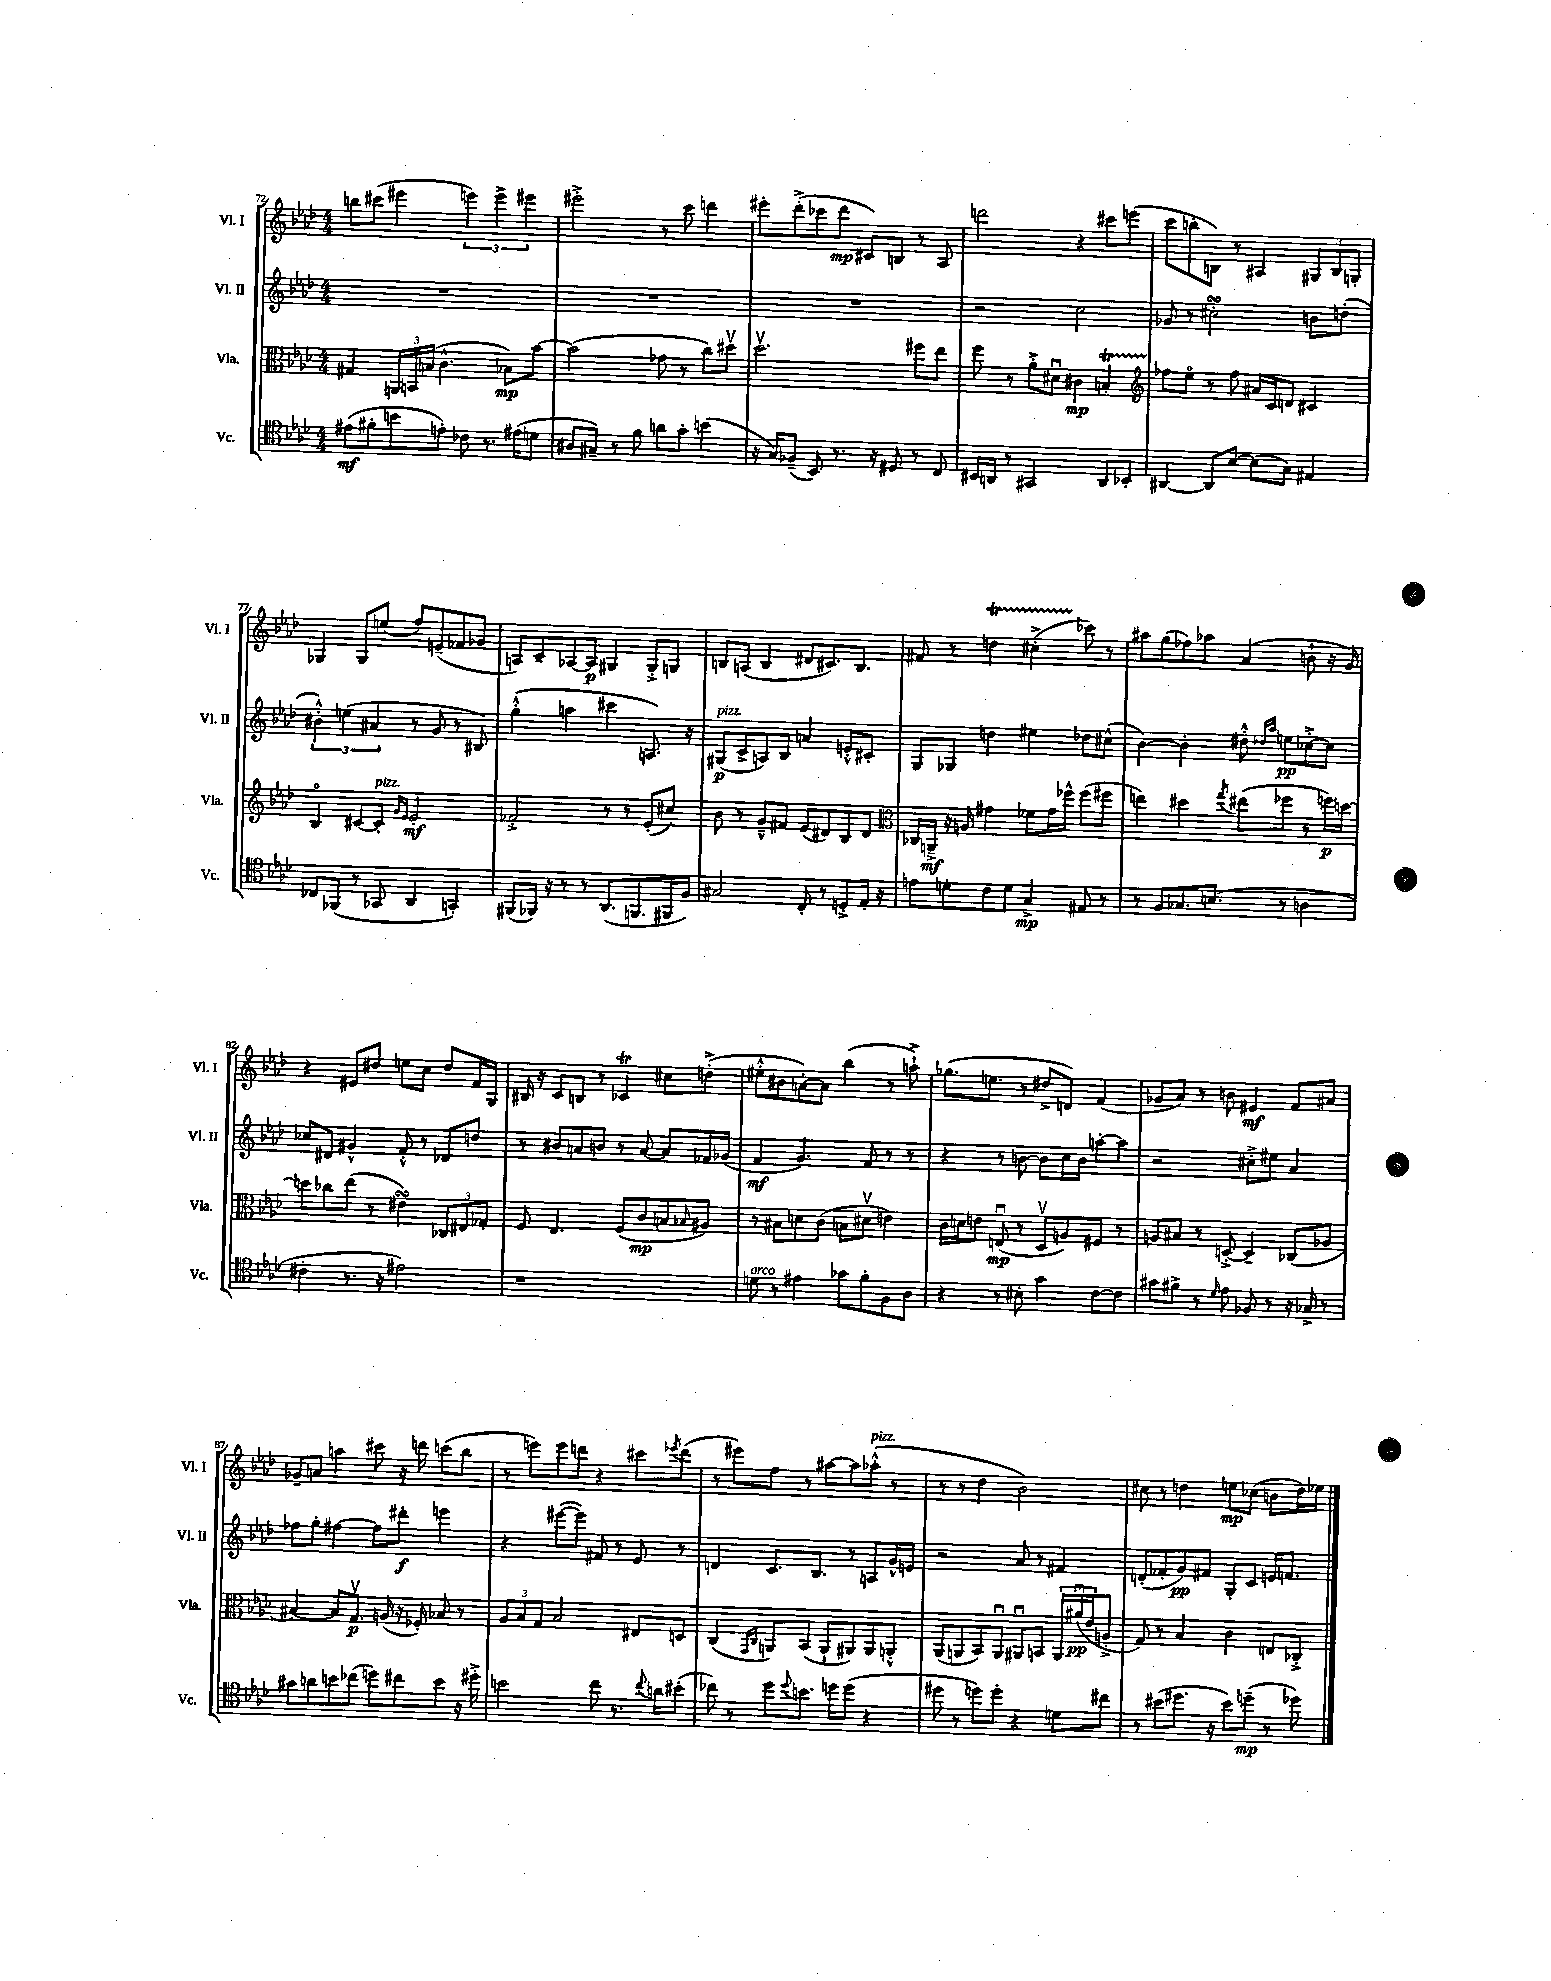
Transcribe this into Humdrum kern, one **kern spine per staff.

**kern	**dynam	**kern	**dynam	**kern	**dynam	**kern	**dynam
*part4	*part4	*part3	*part3	*part2	*part2	*part1	*part1
*staff4	*staff4	*staff3	*staff3	*staff2	*staff2	*staff1	*staff1
*I"Vc.	*	*I"Vla.	*	*I"Vl. II	*	*I"Vl. I	*
*I'Vc.	*	*I'Vla.	*	*I'Vl. II	*	*I'Vl. I	*
*clefC4	*	*clefC3	*	*clefG2	*	*clefG2	*
*k[b-e-a-d-]	*	*k[b-e-a-d-]	*	*k[b-e-a-d-]	*	*k[b-e-a-d-]	*
*M4/4	*	*M4/4	*	*M4/4	*	*M4/4	*
=72	=72	=72	=72	=72	=72	=72	=72
(8e#X\L	mf	4G#X/	.	1r	.	8bbn\L	.
8f#X'\	.	.	.	.	.	(8ccc#X\J	.
8bn\	.	24AAn/LL	.	.	.	4eee#X\	.
.	.	24BBn/	.	.	.	.	.
.	.	(24Bn/JJ	.	.	.	.	.
8en'\J)	.	4.c^^\	.	.	.	.	.
8c-X\	.	.	.	.	.	6eeen\)	.
8.r	.	.	.	.	.	.	.
.	.	.	.	.	.	6eee^\	.
.	.	8B-X\L)	mp	.	.	.	.
(16e#X\KL	.	.	.	.	.	.	.
.	.	.	.	.	.	6eee#X\	.
8dn\J	.	[8b-\J	.	.	.	.	.
=73	=73	=73	=73	=73	=73	=73	=73
8A#X/L	.	(2b-\]	.	1r	.	2eee#X'^\	.
8G#X~/J)	.	.	.	.	.	.	.
8r	.	.	.	.	.	.	.
8f\	.	.	.	.	.	.	.
8an\L	.	8g-X\	.	.	.	8r	.
8g'\J	.	8r	.	.	.	8ccc\	.
(4bn\	.	8cc\L)	.	.	.	4dddn\	.
.	.	8dd#Xv\J	.	.	.	.	.
=74	=74	=74	=74	=74	=74	=74	=74
16r	.	2.dd-v\	.	1r	.	8eee#X'\L	.
16G/KL)	.	.	.	.	.	.	.
(8F-X~/J	.	.	.	.	.	(8ddd-'^\	.
8BB-/)	.	.	.	.	.	8ccc-X\	.
8.r	.	.	.	.	.	8ddd-\J	mp
.	.	.	.	.	.	8c#X/L)	.
16r	.	.	.	.	.	.	.
8D#X/	.	.	.	.	.	8Bn/J	.
8r	.	8ff#X\L	.	.	.	8r	.
8C/	.	8ee-\J	.	.	.	8A-/	.
=75	=75	=75	=75	=75	=75	=75	=75
16BB#X/LL	.	8ff\	.	2r	.	2dddn\	.
16AAn/JJ	.	.	.	.	.	.	.
8r	.	8r	.	.	.	.	.
2GG#X/	.	8a-'^\L	.	.	.	.	.
.	.	8d#Xu\J	.	.	.	.	.
.	.	4c#X\	mp	2cc\	.	4r	.
8AA/L	.	4Bnt'/	.	.	.	8ccc#X\L	.
8BB-X'/J	.	.	.	.	.	(8eeen\J	.
=76	=76	=76	=76	=76	=76	=76	=76
*	*	*clefG2	*	*	*	*	*
[4AA#X/	.	8ff-X\L	.	8g-X/	.	8ccc\L	.
.	.	8ee-\J	.	8r	.	8bbn'\	.
8AA#/L]	.	8r	.	2cc#XsSsS'\	.	8Bn\J)	.
[8B-/J	.	8ff-\	.	.	.	8r	.
(8B-\L]	.	16a#X/LL	.	.	.	4A#X/	.
.	.	16c/J	.	.	.	.	.
8G\J)	.	8dn/J	.	.	.	.	.
4E#X/	.	4c#X/	.	8bn\L	.	12G#X/L	.
.	.	.	.	.	.	12B/	.
.	.	.	.	(8ddn'\J	.	.	.
.	.	.	.	.	.	12Gn'/J	.
!!LO:LB:g=z
=77	=77	=77	=77	=77	=77	=77	=77
8C-X/L	.	4B-/	.	6b#X'^^\)	.	4G-X/	.
(8FF-X/J	.	.	.	.	.	.	.
.	.	.	.	(6een\	.	.	.
8r	.	[8c#X/L	.	.	.	8G-/L	.
.	.	.	.	6a#X/	.	.	.
!	!	!LO:TX:a:i:t=pizz.	!	!	!	!	!
8GG-X/	.	8c#'/J]	.	.	.	(8een/J	.
.	.	16qqg/LL	.	.	.	.	.
.	.	16qqe-/JJ	.	.	.	.	.
4AA-/	.	2e-'/	mf	8r	.	8ff/L)	.
.	.	.	.	8g/	.	(8en~/	.
4GGn'/)	.	.	.	8r	.	8f-X/	.
.	.	.	.	8B#X/)	.	8g-X/J	.
=78	=78	=78	=78	=78	=78	=78	=78
(8FF#X/L	.	2f-X'^/	.	(4gg'^^\	.	8An/L)	.
16FF-X/Jk)	.	.	.	.	.	8c~/	.
16r	.	.	.	.	.	.	.
8r	.	.	.	4aan\	.	[8A-X/	.
8r	.	.	.	.	.	8A-/J]	p
(8.AA-/L	.	8r	.	4ccc#X\	.	4G#X/	.
.	.	8r	.	.	.	.	.
8.FFn/	.	.	.	.	.	.	.
.	.	(8e-'/L	.	8.An/)	.	8G#'^/L	.
16FF#X/L	.	8cc#X/J)	.	.	.	8Gn/J	.
16F/JJ)	.	.	.	16r	.	.	.
=79	=79	=79	=79	=79	=79	=79	=79
!	!	!	!	!LO:TX:a:i:t=pizz.	!	!	!
2G#X/	.	8b-\	.	(8G#X/L	p	8Bn/L	.
.	.	8r	.	8c^/	.	(8An/J	.
.	.	8g~^^/L	.	8An/)	.	4B/	.
.	.	8f#X/J	.	8B-/J	.	.	.
8C'/	.	(8e-/L	.	4an/	.	8d#X/L	.
8r	.	8d#X/)	.	.	.	8.c#X/)	.
8Dn'^/L	.	8B-/	.	8en'^^/L	.	.	.
.	.	.	.	.	.	8.B/J	.
16E-'/Jk	.	8d#/J	.	8c#X'/J	.	.	.
16r	.	.	.	.	.	.	.
=80	=80	=80	=80	=80	=80	=80	=80
*	*	*clefC3	*	*	*	*	*
8en\L	.	16C-X/LL	.	8G/L	.	8f#X/	.
.	.	16AAn~^/JJ	mf	.	.	.	.
8dn'\	.	16r	.	8G-X/J	.	8r	.
.	.	16An/	.	.	.	.	.
8c\	.	4g#X\	.	4ddn\	.	4ddnt\	.
8d\J	.	.	.	.	.	.	.
4G^/	mp	8f-X\L	.	4ee#X\	.	(4cc#XTTT'^\	.
.	.	16g#\L	.	.	.	.	.
.	.	16ff-X^^\JJ	.	.	.	.	.
8E#X/	.	(8ff-\L	.	8dd-X\L	.	8ccc-X\)	.
8r	.	8ff#X\J	.	(8cc#X^^\J	.	8r	.
=81	=81	=81	=81	=81	=81	=81	=81
8r	.	4een\)	.	[4b-\)	.	8aa#X\L	.
8F/L	.	.	.	.	.	(8gg\	.
8.G-X/	.	4dd#X\	.	4b-'\]	.	8ff-X\)	.
.	.	.	.	.	.	8aa-X\J	.
(8.Bn/J	.	.	.	.	.	.	.
.	.	8qgg/	.	.	.	.	.
.	.	(8ee#X\L	.	8dd#X'^^\	.	(4a-/	.
.	.	.	.	16qqdd-X/LL	.	.	.
.	.	.	.	16qqaa-/JJ	.	.	.
8r	.	8ff-X\J	.	8een\L	pp	.	.
4An\	.	8r	.	[8cc-X'^\	.	8bn`\	.
.	.	16ffn\LL)	p	8cc-\J]	.	16r	.
.	.	[16ddn\JJ	.	.	.	16g/)	.
!!LO:LB:g=z
=82	=82	=82	=82	=82	=82	=82	=82
4c#X'\	.	8ddn\L]	.	8cc-X/L	.	4r	.
.	.	8cc-X\	.	8d#X/J	.	.	.
8.r	.	(8ee-\J	.	4g#X^^/	.	8e#X/L	.
.	.	8r	.	.	.	8dd#X/J	.
16r	.	.	.	.	.	.	.
2e#X\)	.	4e#XsSsS\)	.	8f'^^/	.	8een\L	.
.	.	.	.	8r	.	8cc\J	.
.	.	12C-X/L	.	8d-X/L	.	8dd#/L	.
.	.	12E#X/	.	.	.	.	.
.	.	.	.	8ddn/J	.	16f/L	.
.	.	12G-X'/J	.	.	.	.	.
.	.	.	.	.	.	16G/JJ	.
=83	=83	=83	=83	=83	=83	=83	=83
1r	.	8F/	.	8r	.	16B#X/	.
.	.	.	.	.	.	16r	.
.	.	4.E-/	.	8b#X/L	.	8c/L	.
.	.	.	.	8an/	.	8Bn/J	.
.	.	.	.	8bn/J	.	8r	.
.	.	(8F/L	.	8r	.	4c-XT/	.
.	.	8c/	mp	[8a/	.	.	.
.	.	8Bn/	.	8a/L]	.	8cc#X\L	.
.	.	16qqB-X/	.	.	.	.	.
.	.	8A#X/J)	.	16f-X/L	.	(8ddn'^\J	.
.	.	.	.	(16g-X/JJ	.	.	.
=84	=84	=84	=84	=84	=84	=84	=84
!LO:TX:a:i:t=arco	!	!	!	!	!	!	!
8dn\	.	8r	.	4f/	mf	8ee#X'^^\L	.
8r	.	8B#X\L	.	.	.	8b#X\	.
4e#X\	.	8dn\	.	4.g/)	.	[8an'\)	.
.	.	(8c\J	.	.	.	8a\J]	.
8g-X\L	.	8Bn\L	.	.	.	(4bb-\	.
8f'\	.	8d#Xv\J	.	8f/	.	.	.
8F\	.	4en\)	.	8r	.	8r	.
8A-\J	.	.	.	8r	.	8aan`^\)	.
=85	=85	=85	=85	=85	=85	=85	=85
4r	.	16c\LL	.	4r	.	(8.gg-X\L	.
.	.	16dn\J	.	.	.	.	.
.	.	8en\J	.	.	.	.	.
.	.	.	.	.	.	8.een\J	.
8r	.	(8Enu/	mp	8r	.	.	.
8B#X'\	.	8r	.	[8bn\	.	8r	.
4g\	.	8D-v/L	.	8b\L]	.	8dd#X^/L	.
.	.	8An/)	.	16cc\L	.	8dn/J)	.
.	.	.	.	16b\JJ	.	.	.
[8c\L	.	8F#X/J	.	[8aan'\L	.	(4f/	.
8c\J]	.	8r	.	8aa\J]	.	.	.
=86	=86	=86	=86	=86	=86	=86	=86
8g#X\L	.	8An/L	.	2r	.	8g-X/L	.
8f#X^\J	.	8B#X/J	.	.	.	8a-/J)	.
8r	.	8r	.	.	.	8r	.
16qqd-/	.	.	.	.	.	.	.
8e-\	.	[8Dn'^/	.	.	.	8bn\	.
8F-X/	.	4D~/]	.	8cc#X'^\L	.	4e#X/	mf
8r	.	.	.	8ee#X\J	.	.	.
16r	.	(8C-X/L	.	4a-/	.	8f/L	.
16G-X^/	.	.	.	.	.	.	.
8r	.	8A-X/J	.	.	.	8a#X/J	.
!!LO:LB:g=z
=87	=87	=87	=87	=87	=87	=87	=87
8g#X\L	.	[4B#X/)	.	8ff-X\L	.	8g-X~/L	.
8an\	.	.	.	8gg'\J	.	8an/J	.
8bn\	.	8B#/L]	.	[4ff#X\	.	4aan\	.
(8cc-X\J	.	8.Gv/J	p	.	.	.	.
8ddn\L)	.	.	.	8ff#\L]	.	8ccc#X\	.
.	.	(16An/	.	.	.	.	.
8cc#X\	.	16r	.	8ddd#X'\J	f	16r	.
.	.	16F-X'/)	.	.	.	16dddn\	.
8b\J	.	8B-X/	.	4eeen\	.	(8cccn\L	.
16r	.	8r	.	.	.	8bb-\J	.
16dd#X'^\	.	.	.	.	.	.	.
=88	=88	=88	=88	=88	=88	=88	=88
2bn\	.	12A-/L	.	4r	.	8r	.
.	.	12B-/	.	.	.	.	.
.	.	.	.	.	.	8eeen\L)	.
.	.	12G/J	.	.	.	.	.
.	.	2B-/	.	([8eee#X\L	.	8eee\	.
.	.	.	.	8eee#\J])	.	8dddn\J	.
8cc\	.	.	.	8f#X/	.	4r	.
8.r	.	.	.	8r	.	.	.
.	.	8E#X/L	.	8e-/	.	8ccc#X\L	.
8qqcc/	.	.	.	.	.	.	.
16an\KL	.	.	.	.	.	.	.
.	.	.	.	.	.	8qeee-X/	.
(8b#X'\J	.	8Dn/J	.	8r	.	(8ddd\J	.
=89	=89	=89	=89	=89	=89	=89	=89
8cc-X\)	.	(4C/	.	4dn/	.	8r	.
8r	.	.	.	.	.	8eee#X\L)	.
.	.	16qqGG/LL	.	.	.	.	.
.	.	16qqC/JJ	.	.	.	.	.
8dd-\L	.	8AAn/L)	.	8.c/L	.	8ff\J	.
8qqdd-/	.	.	.	.	.	.	.
8.bn\J	.	(8BB-/J	.	.	.	8r	.
.	.	.	.	8.B-/J	.	.	.
.	.	8AA`/L	.	.	.	[8aa#X\L	.
16ddn\KL	.	.	.	.	.	.	.
(8dd\J	.	8AA#X/)	.	8r	.	8aa#\]	.
!	!	!	!	!	!	!LO:TX:a:i:t=pizz.	!
4r	.	8AA#/	.	8An/L	.	(8aa-X'^^\J	.
.	.	8AAn'^^/J	.	16g^^/L	.	8r	.
.	.	.	.	16en/JJ	.	.	.
=90	=90	=90	=90	=90	=90	=90	=90
8dd#X\	.	(8AA-/L	.	2r	.	8r	.
8r	.	8AAn/	.	.	.	8r	.
8ddn\L)	.	8BB-/)	.	.	.	4dd-\	.
8dd'\J	.	8AAu/J	.	.	.	.	.
4r	.	8AA#Xu/L	.	8a-/	.	2b-\)	.
.	.	8BBn/J	.	8r	.	.	.
8dn\L	.	24AA#/LL	.	4f#X/	.	.	.
.	.	(24a#Xu/	pp	.	.	.	.
.	.	24e-/J	.	.	.	.	.
8cc#X\J	.	8An'^/J	.	.	.	.	.
=91	=91	=91	=91	=91	=91	=91	=91
8r	.	8G/)	.	(8dn'/L	.	8cc#X\	.
(8b#X\L	.	8r	.	8f-X'/	.	8r	.
8.dd#X\J	.	4B-/	.	8g/)	pp	4ddn\	.
.	.	.	.	8f#X/J	.	.	.
16r	.	.	.	.	.	.	.
8b#\L)	.	4c\	.	8G'/L	.	8een\L	mp
(8ddn~\J	mp	.	.	8c/J	.	(8cc-X\J	.
8r	.	8En/L	.	16en/KL	.	8bn\L	.
.	.	.	.	8.fn/J	.	.	.
8dd-X\)	.	8C-X'^/J	.	.	.	16dd\L)	.
.	.	.	.	.	.	16ee-X\JJ	.
==	==	==	==	==	==	==	==
*-	*-	*-	*-	*-	*-	*-	*-
